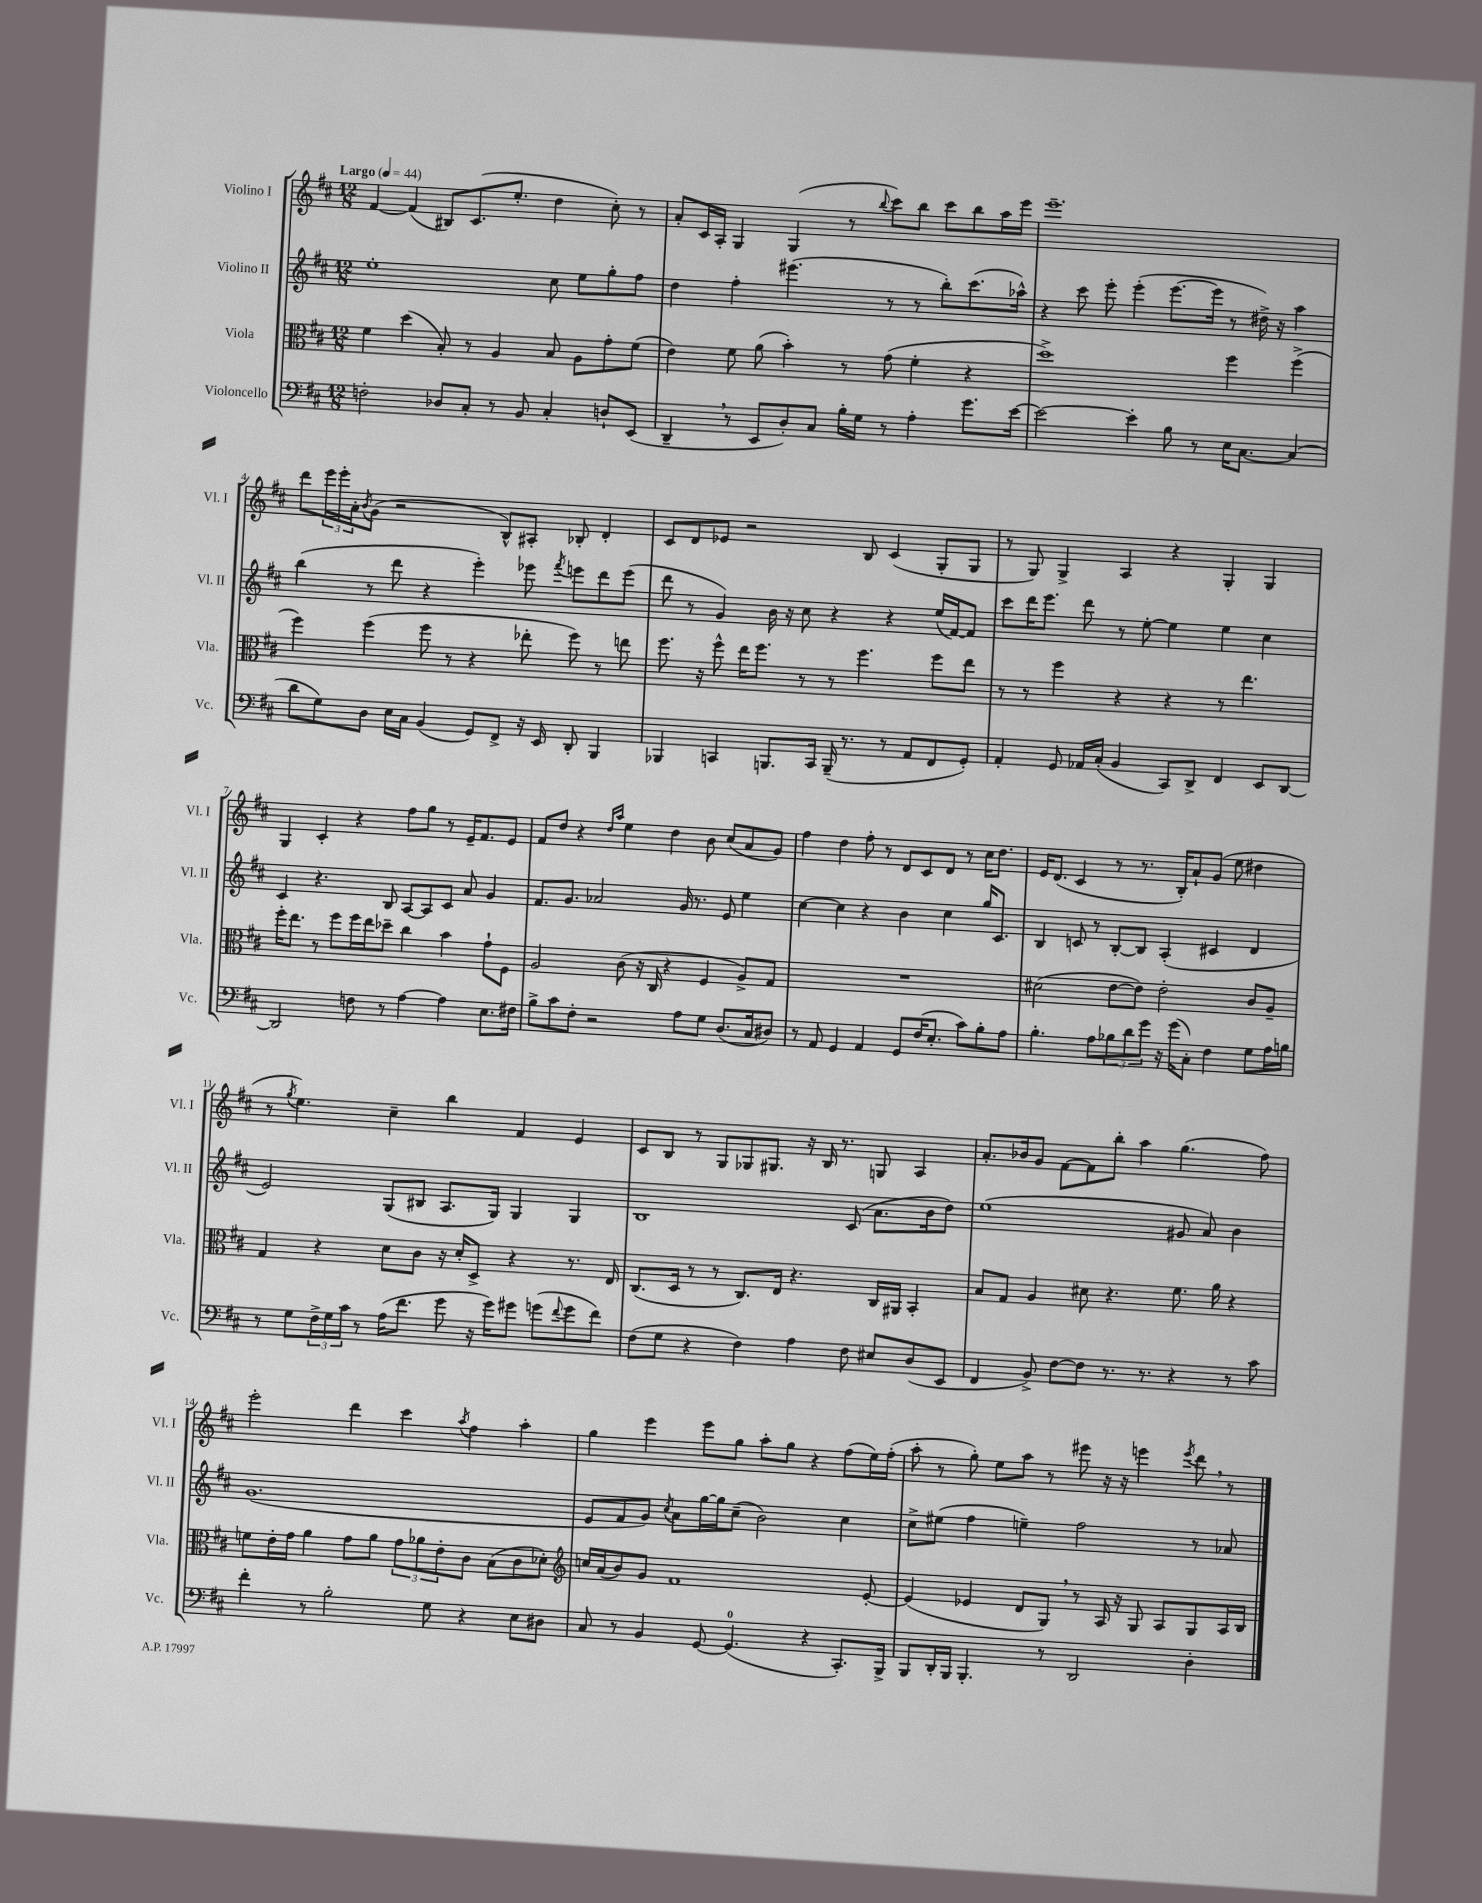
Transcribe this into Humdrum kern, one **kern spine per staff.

**kern	**kern	**kern	**kern
*part4	*part3	*part2	*part1
*staff4	*staff3	*staff2	*staff1
*I"Violoncello	*I"Viola	*I"Violino II	*I"Violino I
*I'Vc.	*I'Vla.	*I'Vl. II	*I'Vl. I
*clefF4	*clefC3	*clefG2	*clefG2
*k[f#c#]	*k[f#c#]	*k[f#c#]	*k[f#c#]
*M12/8	*M12/8	*M12/8	*M12/8
*MM44	*MM44	*MM44	*MM44
=1	=1	=1	=1
!	!	!	!LO:TX:a:B:t=Largo
2Fn'\	4f#\	1ee'	[4f#/
.	(4dd\	.	(4f#/]
8D-X/L	8B'/)	.	8B#X/L)
8C#'/J	8r	.	(8.c#/
8r	4A/	.	.
.	.	.	8.ee'/J
8BB/	.	.	.
4C#'/	8B/	8cc#\	4dd\
.	8A\L	8ee\L	.
8Dn`/L	8g'\	8gg'\	8cc#'\)
(8EE/J	(8f#\J	8ff#\J	8r
=2	=2	=2	=2
4DD~,/	4e\)	4dd\	8a'/L
.	.	.	16c#/L
.	.	.	16A'/JJ
8r	8f#\	4ff#'\	4G/
8EE/L	(8a\	.	.
8D'/)	4b'\)	(4.eee#X\	(4G/
8C#/J	.	.	.
16B'\LL	8r	.	8r
16G\JJ	.	.	.
.	.	.	8qqbb/
8r	(8g\	8r	8ccc#\L)
4A'\	4f#'\	8r	8bb\J
.	.	8bb'\L)	8ccc#\L
8.g\L	4r	(8.ccc#\	8bb\
.	.	.	16aa\L
[16e\Jk	.	16aa-X^^\Jk)	16eee\JJ
=3	=3	=3	=3
2e\_	1dd^)	4r	1.eee~
.	.	8ccc#\	.
.	.	8eee'\	.
4e'\]	.	(4eee'\	.
8B\	.	[8.eee\L	.
8r	.	.	.
.	.	16eee\Jk]	.
16E\KL	4ff#\	8r	.
[8.C#\J	.	.	.
.	.	16dd#X^\)	.
.	.	16r	.
(4C#/]	(4ff#^\	4aa\	.
!!LO:LB:g=z
=4	=4	=4	=4
8d\L	4ff#\)	(4bb\	8ddd\L
8G\)	.	.	24eee\L
.	.	.	24eee'\
.	.	.	24a'\J
.	.	.	8qb/
8D\J	(4ff#\	8r	(8g\J
16E\LL	.	8ddd\	2r
16C#\JJ	.	.	.
(4BB/	8ff#\	4r	.
.	8r	.	.
8GG/L)	4r	4eee'\)	.
8FF#^/J	.	.	8B^^/L)
16r	8ee-X'\	8eee-X\	8A#X'/J
16EE/	.	.	.
.	.	8qfff#/	.
8DD'/	8ff#\)	8eeen\L	8B-X'/
4BBB/	8r	8ddd\	4d'/
.	8een\	(8eee\J	.
=5	=5	=5	=5
4BBB-X/	8.ff#\	8ddd\	8c#/L
.	.	8r	8d/
.	16r	.	.
4CCn/	8ff#^^\	4g/)	8e-X/J
.	16ee\KL	.	2r
.	8.ff#\J	.	.
8.BBBn/L	.	16b\	.
.	.	16r	.
.	8r	8cc#\	.
16CC/Jk	.	.	.
(16BBB~/	8r	4r	.
8.r	.	.	.
.	4.ff#\	.	8B/
8r	.	4r	(4c#/
8AA/L	.	.	.
8FF#/	8ff#\L	(16ee/LL	8G'/L
.	.	[16f#/J)	.
8GG'/J)	8ee\J	8f#/J]	8G/J
=6	=6	=6	=6
4AA'/	8r	8ccc#\L	8r
.	8r	16ddd\K	8G/)
.	.	8.eee\J	.
8GG/	4ff#\	.	4G^/
16AA-X/LL	.	8ddd\	.
(16C#'/JJ	.	.	.
4BB/	4r	8r	4A/
.	.	[8ee'\	.
8CC#/L)	4r	4ee\]	4r
8DD^/J	.	.	.
4FF#/	8r	4ee\	4G'/
.	4.ee\	.	.
8EE/L	.	4cc#\	4G/
[8DD/J	.	.	.
!!LO:LB:g=z
=7	=7	=7	=7
2DD/]	16ff#'\KL	4c#/	4G/
.	8.ee\J	.	.
.	8r	4.r	4c#'/
.	8ff#\L	.	.
8Fn\	16ff#\L	.	4r
.	16ee\J	.	.
8r	8dd-X~\J	8B/	.
[4A\	4cc#\	[8A/L	8ff#\L
.	.	8A/]	8gg\J
4A\]	4b\	8c#/J	8r
.	.	8a/	16e~/KL
.	.	.	8.f#/
8.E\L	8g`\L	4g/	.
.	8F#\J	.	8e/J
16F#X\Jk	.	.	.
=8	=8	=8	=8
8B^\L	2A/	8.f#/L	8f#/L
8c#\	.	.	8dd/J
.	.	8.g/J	.
8F#'\J	.	.	4r
2r	.	2a-X/	.
.	.	.	16qqdd/LL
.	.	.	16qqaa/JJ
.	(8c#\	.	4ee\
.	16r	.	.
.	16C#/	.	.
.	4r	.	4dd\
8A\L	.	16g/	.
.	.	8.r	.
8G\J	4F#/	.	8b\
(8.D/L	.	8e/	(8cc#/L
.	8A^/L)	4ee\	8a/
16C#/k	.	.	.
8D#X/J)	8G/J	.	8g/J)
=9	=9	=9	=9
8r	1.r	[4cc#\	4ff#\
8AA/	.	.	.
4GG/	.	4cc#\]	4dd\
4AA/	.	4r	8ff#'\
.	.	.	8r
8GG/L	.	4b\	8d/L
(16F#/K	.	.	8c#/
8.E'/J	.	.	.
.	.	4cc#\	8d/J
8c#\L)	.	.	8r
8B'\	.	16gg/KL	16cc#\KL
.	.	8.c#/J	8.dd\J
8A\J	.	.	.
=10	=10	=10	=10
4.B'\	(2d#X\	4B/	16e/KL
.	.	.	(8.d/J
.	.	8cn/	4c#/
8A\L	.	8r	.
12B-X\	[8e\L	[8B'/L	8r
12d\	.	.	.
.	8e\J])	8B/J]	8.r
12g\J	.	.	.
16r	2e'\	(4A'/	.
(16g\KL	.	.	16B'/KL)
8C#'\J)	.	.	8a`/
4F#\	.	4c#X/	(8g/J
.	.	.	8ee\
8G\L	8c#/L	4d/	4dd#X\
16A\L	8A~/J	.	.
16Bn\JJ	.	.	.
!!LO:LB:g=z
=11	=11	=11	=11
8r	4G/	2e/)	8r
.	.	.	8qgg/
8G\L	.	.	4.ee\)
24F#^\L	4r	.	.
24G\	.	.	.
24c#\JJ	.	.	.
8r	.	.	.
(16A\KL	8d\L	(8G/L	4cc#~\
8.f#\J	.	.	.
.	8c#\J	8B#X/J	.
8g\	16r	8.A/L	4bb\
.	16d'/KL	.	.
16r	8D^/J	.	.
16g\KL)	.	16G/Jk)	.
8g#X\J	4r	4G/	4f#/
(8gn\L	.	.	.
8qqf#/	.	.	.
8g\	8.r	4G/	4e/
8f#\J)	.	.	.
.	16E/	.	.
=12	=12	=12	=12
(8F#\L	(8.C#/L	1B	8c#/L
8G\J	.	.	8B/J
.	16D/Jk	.	.
4r	8r	.	8r
.	8r	.	8G/L
4F#\)	8.C#/L)	.	8G-X/
.	.	.	8.G#X/J
.	16E/Jk	.	.
4A\	4.r	.	.
.	.	.	16r
.	.	.	16B/
.	.	.	8.r
8F#\	.	(8c#/	.
8E#X/L	16C#/LL	8.a\L	8Gn/
.	16AA#X/JJ	.	.
(8D/	4BB'/	.	4A/
.	.	16b\k	.
8EE/J	.	8dd\J)	.
=13	=13	=13	=13
4FF#/	8B/L	(1ee	8.a'/L
.	8G/J	.	.
.	.	.	16b-X/k
8BB^/)	4A/	.	8g/J
[8F#\L	.	.	[8f#\L
8F#\J]	8d#X\	.	8f#\]
8.r	4.r	.	8bb'\J
.	.	.	4aa\
8.r	.	.	.
4r	8.f#\	8g#X/	(4.gg\
.	.	8a/)	.
.	16a\	.	.
8r	4r	4b\	.
8c#\	.	.	8ff#\)
!!LO:LB:g=z
=14	=14	=14	=14
4f#'\	8fn\L	(1.g	2eee'\
.	16e'\L	.	.
.	16g\JJ	.	.
8r	4a\	.	.
2B'\	.	.	.
.	8g\L	.	4ddd\
.	8a\J	.	.
.	12g\L	.	4ccc#\
.	12a-X\	.	.
8G\	.	.	.
.	12e'\	.	.
.	.	.	8qaa/
4r	8c#\J	.	4ff#\
.	(8B\L	.	.
8E\L	8c#\	.	4aa'\
8D#X\J	8d-X'\J)	.	.
=15	=15	=15	=15
*	*clefG2	*	*
8C#/	16ccn/LL	8e/L	4gg\
.	(16a/J	.	.
8r	8b/)	8f#/	.
4BB/	8g/J	8g/J)	4eee\
.	.	8qcc#/	.
.	1f#	8a\L	.
[8GG/	.	[16gg\L	8eee\L
.	.	16gg\J]	.
(4.GG/]	.	(8cc#~\J	8gg\J
.	.	2b\)	8aa'\L
.	.	.	8gg\J
4r	.	.	4r
8.CC#'/L)	.	4cc#\	(8ff#\L
.	[8e'/	.	16ee\L)
16BBB^/Jk	.	.	(16ff#'\JJ
=16	=16	=16	=16
8BBB/L	(4e/]	8cc#^\L	8aa'\
16DD'/L	.	(8ee#X\J	8r
16BBB/JJ	.	.	.
4.BBB'/	4e-X/	4ff#\	8gg'\)
.	.	.	8ee\L
.	8d/L	4een~\)	8aa\J
8r	8G,/J)	.	8r
2DD/	8r	2ff#\	8eee#X\
.	16A/	.	16r
.	16r	.	16r
.	8G/	.	4eeen\
.	8A/L	.	.
.	.	.	8qeee/
4D'\	8G/	8r	8ddd,\
.	16A/L	8a-X/	8r
.	16B/JJ	.	.
==	==	==	==
*-	*-	*-	*-
